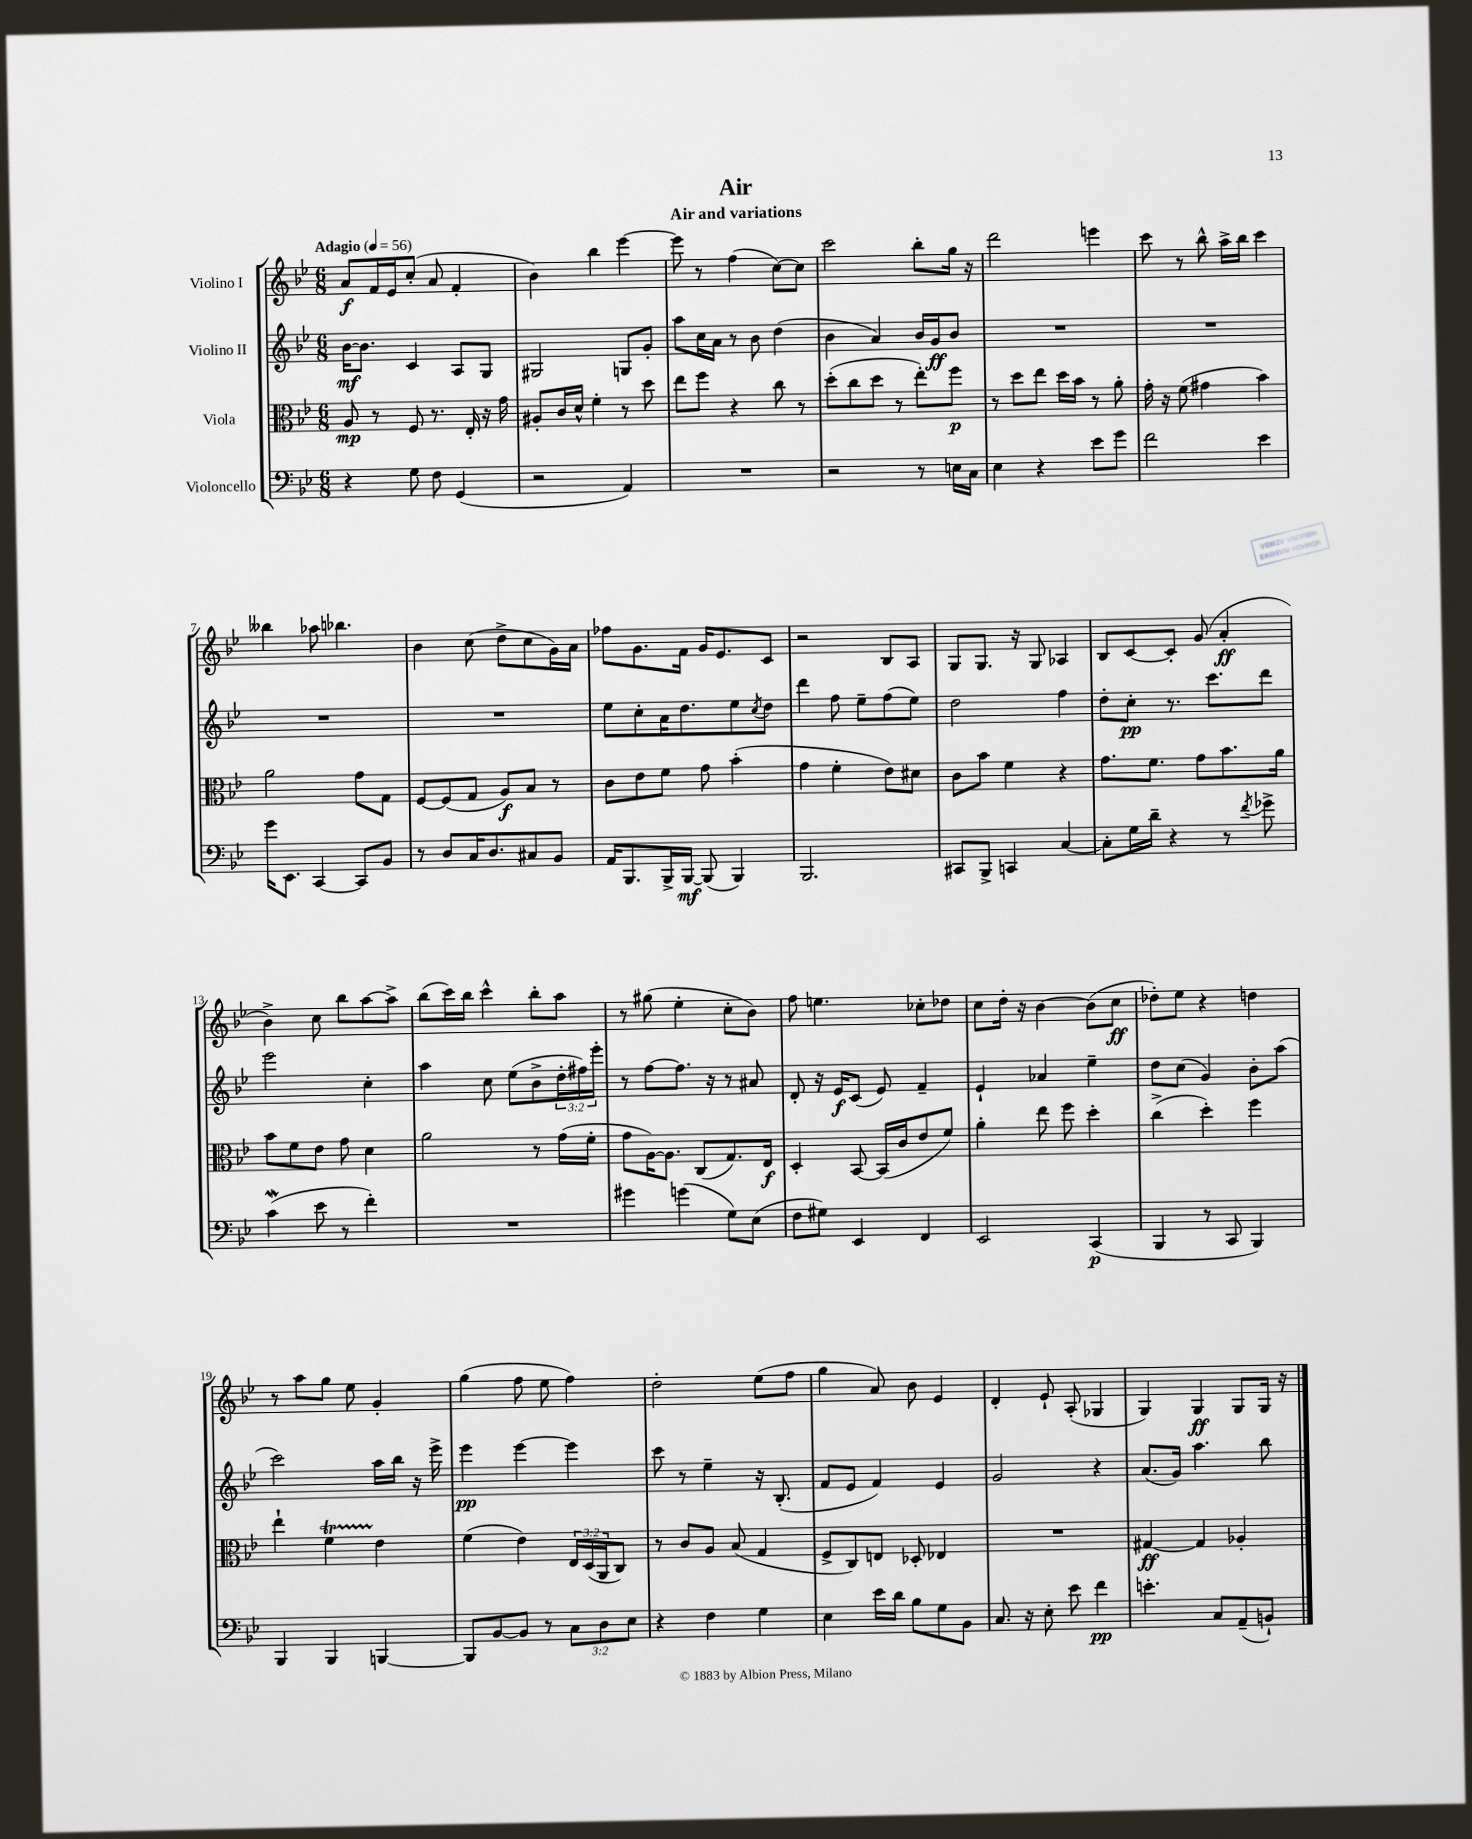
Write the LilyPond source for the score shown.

\header { title = "Air" subtitle = "Air and variations" }
<<
\new StaffGroup <<
\new Staff = "s0" \with { instrumentName = "Violino I" } {
    \clef treble \key bes \major \numericTimeSignature \time 6/8 \tempo "Adagio" 4 = 56
    a'8\f f'16 ees'16 c''8-.( a'8 f'4-. |
    bes'4) bes''4 ees'''4~ |
    ees'''8 r8 f''4( c''8~) c''8 |
    c'''2 bes''8-. g''16 r16 |
    d'''2 e'''4 |
    c'''8 r8 bes''8-^ a''16-> bes''16 c'''4 |
    beses''4 aes''8 bes''4. |
    bes'4 c''8( d''8-> c''8 g'16) a'16 |
    fes''8 g'8. f'16 g'16 ees'8. c'8 |
    r2 bes8 a8 |
    g8 g8. r16 g8 aes4 |
    bes8 c'8~ c'8-. g'8( a'4-.\ff |
    bes'4->) c''8 bes''8 a''8~ a''8-> |
    bes''8( c'''16) bes''16 c'''4-^ bes''8-. a''8 |
    r8 gis''8( ees''4-. c''8-. bes'8) |
    f''8 e''4. ces''8-. des''8 |
    c''8 d''16-. r16 bes'4~ bes'8( c''8\ff |
    des''8-.) ees''8 r4 d''4 |
    r8 a''8 g''8 ees''8 g'4-. |
    g''4( f''8 ees''8 f''4) |
    d''2-. ees''8( f''8 |
    g''4 a'8) bes'8 ees'4 |
    d'4-. ees'8-! a8-.( ges4 |
    g4) g4\ff g8 g16 r16 \bar "|." |
}
\new Staff = "s1" \with { instrumentName = "Violino II" } {
    \clef treble \key bes \major \numericTimeSignature \time 6/8 \override Staff.TupletNumber.text = #tuplet-number::calc-fraction-text
    bes'16~\mf bes'8. c'4 a8 g8 |
    gis2 g8 g'8-. |
    a''8 c''16 a'16 r8 bes'8 d''4( |
    bes'4 a'4) bes'16 g'16\ff bes'8 |
    R2. |
    R2. |
    R2. |
    R2. |
    ees''8 c''8-. a'16 d''8. ees''8 \acciaccatura { c''8 } d''8 |
    d'''4 f''8 ees''8-- f''8( ees''8) |
    d''2 f''4 |
    d''8-. c''8-.\pp r8. c'''8. d'''8 |
    ees'''2 c''4-. |
    a''4 c''8 ees''8( bes'8-> \tuplet 3/2 { d''16-. fis''16) ees'''16-. } |
    r8 f''8~ f''8. r16 r8 ais'8 |
    d'8-. r16 ees'16\f c'8( ees'8) f'4-- |
    ees'4-! aes'4 ees''4-- |
    d''8 c''8( g'4) bes'8-. a''8( |
    c'''2) a''16 bes''16 r16 ees'''16-> |
    ees'''4\pp ees'''4~ ees'''4 |
    c'''8 r8 ees''4-- r16 bes8.-.( |
    f'8 ees'8 f'4) ees'4 |
    g'2 r4 |
    a'8.( g'16) a''4. bes''8 \bar "|." |
}
\new Staff = "s2" \with { instrumentName = "Viola" } {
    \clef alto \key bes \major \numericTimeSignature \time 6/8 \override Staff.TupletNumber.text = #tuplet-number::calc-fraction-text
    a8\mp r8 f8 r8. ees16-. r16 g'16 |
    ais8-. c'16 d'16-^ f'4-. r8 d''8 |
    ees''8 f''8 r4 c''8 r8 |
    d''8-.( c''8 d''8 r8 ees''8-.) f''8\p |
    r8 d''8 ees''8 d''16 bes'16 r8 a'8-. |
    g'16-. r16 f'8( gis'4 bes'4) |
    a'2 g'8 g8 |
    f8~ f8( g8 a8\f) bes8 r8 |
    c'8 ees'8 f'8 g'8 bes'4-.( |
    g'4 f'4-. ees'8) dis'8 |
    c'8 bes'8 f'4 r4 |
    g'8. f'8. g'8 bes'8. a'16 |
    bes'8 f'8 ees'8 g'8 d'4 |
    a'2 r8 g'16( f'16-. |
    g'8 a16~) a8. c8( g8.) ees16\f |
    d4-. bes,8~ bes,16( c'16 ees'8 f'8) |
    a'4-. ees''8 f''8 d''4-. |
    c''4->( d''4-.) f''4 |
    ees''4-! f'4\startTrillSpan ees'4\stopTrillSpan |
    f'4( ees'4) \tuplet 3/2 { ees16 d16( a,16 } c8) |
    r8 c'8 a8 bes8( g4 |
    f8-> c8) e8 des8-. ees4 |
    R2. |
    gis4~\ff gis4 aes4-. \bar "|." |
}
\new Staff = "s3" \with { instrumentName = "Violoncello" } {
    \clef bass \key bes \major \numericTimeSignature \time 6/8 \override Staff.TupletNumber.text = #tuplet-number::calc-fraction-text
    r4 g8 f8 g,4( |
    r2 a,4) |
    R2. |
    r2 r8 e16 c16 |
    ees4 r4 ees'8 g'8 |
    f'2 ees'4 |
    g'16 ees,8. c,4~ c,8 bes,8 |
    r8 d8 c16 d8. cis8 bes,8 |
    a,16 bes,,8. bes,,16-> bes,,16~\mf bes,,8( bes,,4) |
    bes,,2. |
    cis,8 bes,,8-> c,4 c4~ |
    c8-. g16 d'16-- r4 r8 \acciaccatura { f'8 } ges'8-> |
    c'4\mordent( ees'8 r8 f'4-.) |
    R2. |
    gis'4 g'4( g8) ees8( |
    f8 gis8) ees,4 f,4 |
    ees,2 c,4\p( |
    bes,,4 r8 c,8 bes,,4) |
    bes,,4 bes,,4 b,,4~ |
    b,,8 bes,8~ bes,8 r8 \tuplet 3/2 { c8 d8 ees8 } |
    r4 f4 g4 |
    ees4 ees'16 d'16 bes8 g8 bes,8 |
    c8. r16 ees8-. ees'8 f'4\pp |
    e'4.-. c8 a,8--( b,8-!) \bar "|." |
}
>>
>>
